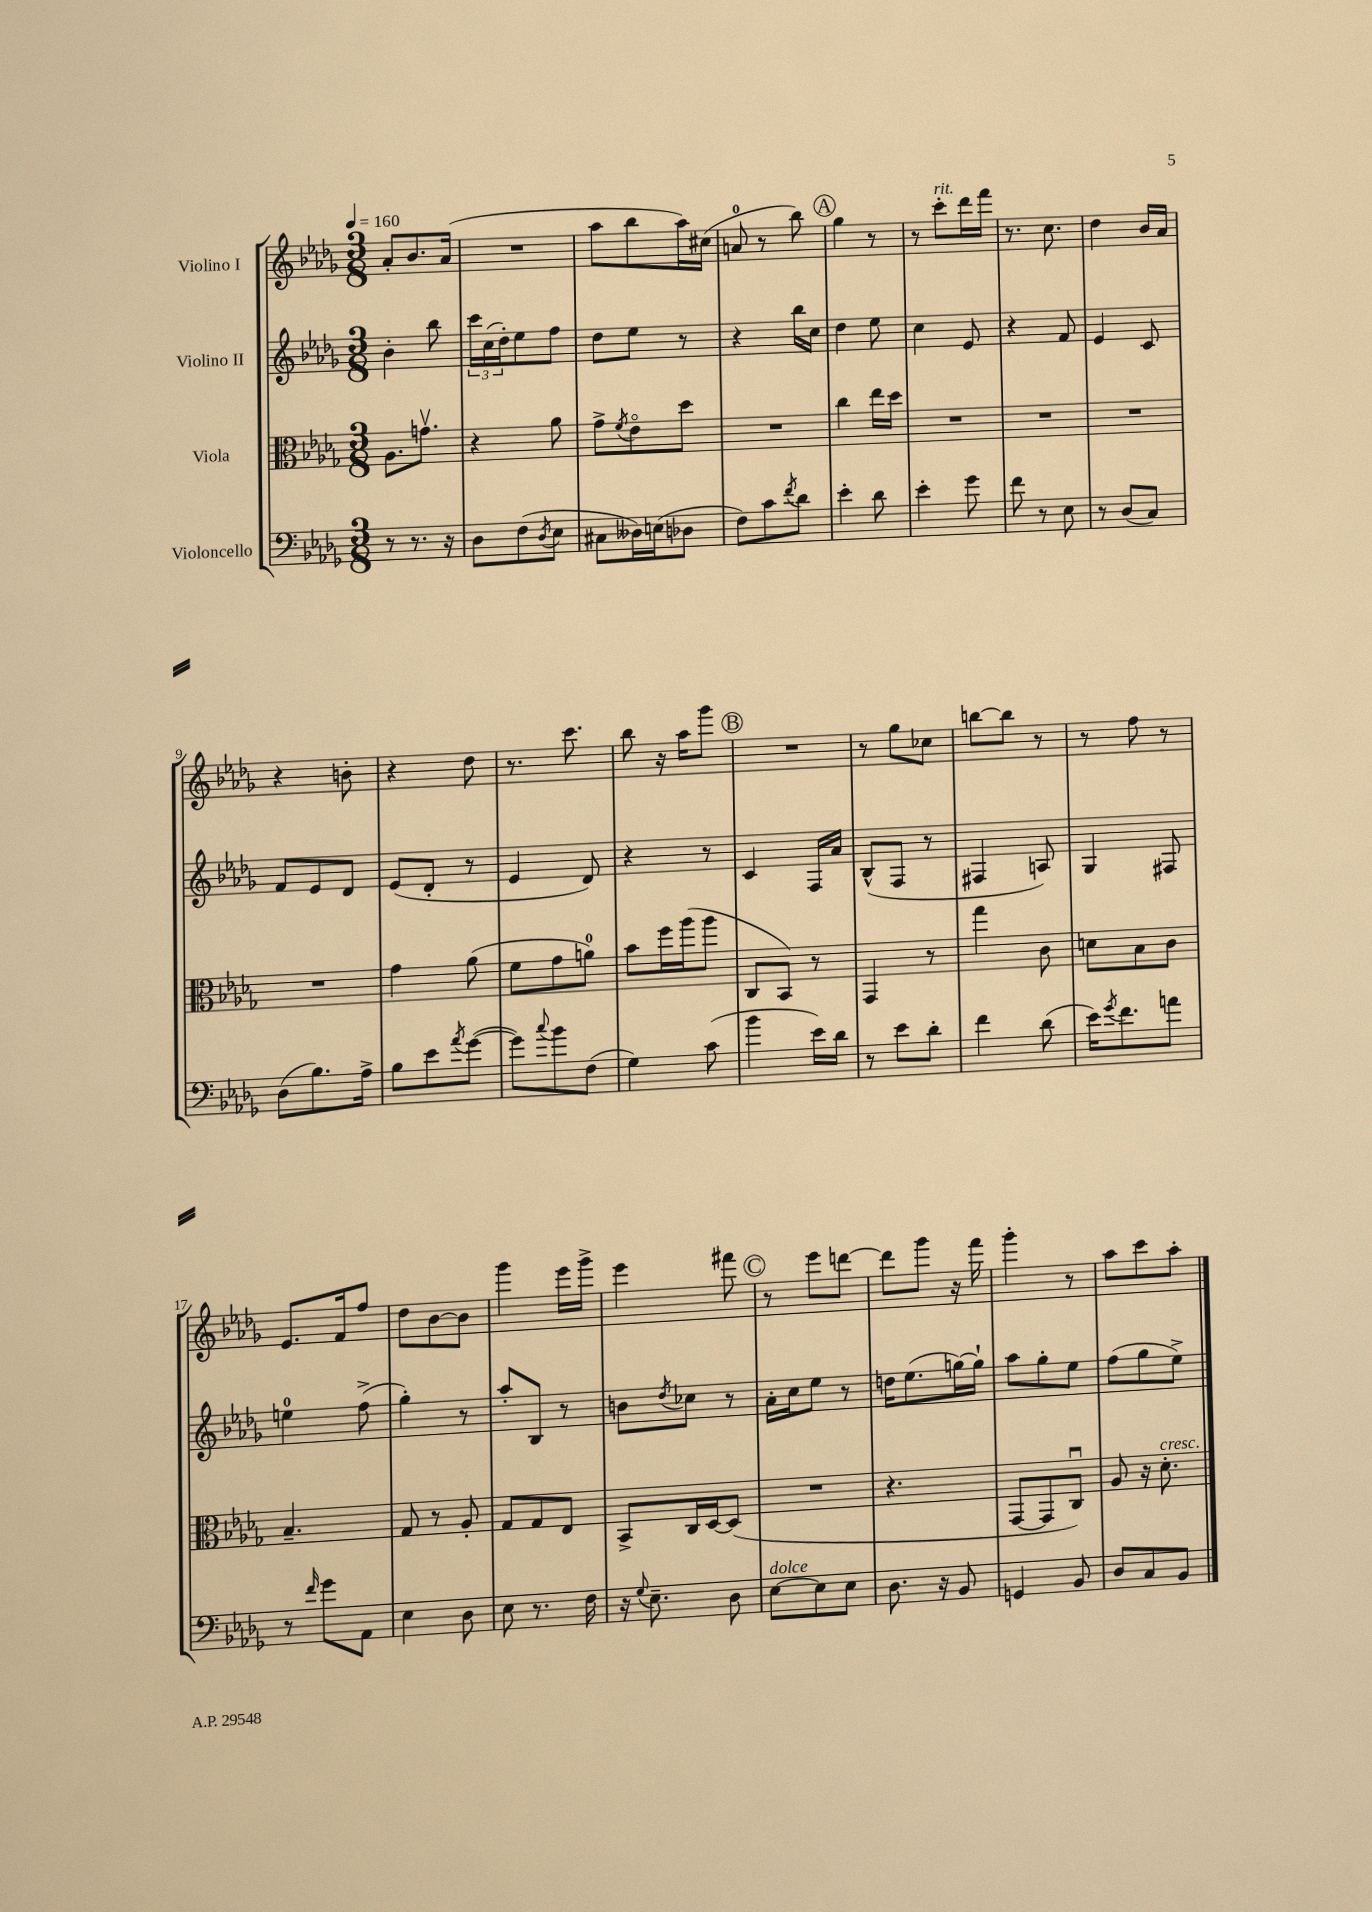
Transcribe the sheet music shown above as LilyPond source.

<<
\new StaffGroup <<
\new Staff = "s0" \with { instrumentName = "Violino I" } {
    \clef treble \key des \major \numericTimeSignature \time 3/8 \tempo 4 = 160
    aes'8-. bes'8. aes'16( |
    R4. |
    aes''8 bes''8 aes''16) cis''16( |
    a'8-0 r8 bes''8) |
    \mark \markup { \circle "A" } ges''4 r8 |
    r8 c'''8-.^\markup { \italic "rit." } des'''16 f'''16 |
    r8. c''8. |
    des''4 bes'16 aes'16 |
    r4 b'8-. |
    r4 des''8 |
    r8. c'''8. |
    bes''8 r16 aes''16 ges'''8 |
    \mark \markup { \circle "B" } R4. |
    r8 ges''8 ces''8 |
    b''8~ b''8 r8 |
    r8 f''8 r8 |
    ees'8. f'16 f''8 |
    des''8 bes'8~ bes'8 |
    ges'''4 ees'''16 ges'''16-> |
    ees'''4 fis'''8 |
    \mark \markup { \circle "C" } r8 ees'''8 d'''8~ |
    d'''8 ges'''8 r16 f'''16 |
    ges'''4-. r8 |
    aes''8 c'''8 aes''8-. \bar "|." |
}
\new Staff = "s1" \with { instrumentName = "Violino II" } {
    \clef treble \key des \major \numericTimeSignature \time 3/8
    bes'4-. bes''8 |
    \tuplet 3/2 { c'''16 c''16( des''16-.) } ees''8 f''8 |
    des''8 ees''8 r8 |
    r4 bes''16 c''16 |
    \mark \markup { \circle "A" } des''4 ees''8 |
    c''4 ees'8 |
    r4 f'8 |
    ees'4 c'8 |
    f'8 ees'8 des'8 |
    ees'8( des'8-. r8 |
    ees'4 des'8) |
    r4 r8 |
    \mark \markup { \circle "B" } c'4 f16 aes'16 |
    bes8-^( f8 r8 |
    fis4 a8) |
    ges4 fis8 |
    e''4-0 f''8->( |
    ges''4-.) r8 |
    aes''8-. bes8 r8 |
    b'8 \acciaccatura { des''8 } ces''8 r8 |
    \mark \markup { \circle "C" } aes'16-. c''16 ees''8 r8 |
    d''16 ees''8.( g''16~) g''16-! |
    aes''8 ges''8-. ees''8 |
    f''8( ges''8 ees''8->) \bar "|." |
}
\new Staff = "s2" \with { instrumentName = "Viola" } {
    \clef alto \key des \major \numericTimeSignature \time 3/8
    aes8. g'8.\upbow |
    r4 aes'8 |
    ges'8-> \acciaccatura { f'8 } ees'8\flageolet des''8 |
    R4. |
    \mark \markup { \circle "A" } c''4 ees''16 des''16 |
    R4. |
    R4. |
    R4. |
    R4. |
    ges'4 aes'8( |
    f'8 ges'8 a'8-0) |
    bes'8 f''16 aes''16( aes''8 |
    \mark \markup { \circle "B" } c8 bes,8) r8 |
    ges,4 r8 |
    ges''4 c'8 |
    d'8 bes8 c'8 |
    bes4.-- |
    ges8 r8 aes8-. |
    ges8 ges8 ees8 |
    bes,8-> c16 des16~ des8( |
    \mark \markup { \circle "C" } R4. |
    r4. |
    ges,8~ ges,8 c8\downbow) |
    aes8 r16 des'8.-.^\markup { \italic "cresc." } \bar "|." |
}
\new Staff = "s3" \with { instrumentName = "Violoncello" } {
    \clef bass \key des \major \numericTimeSignature \time 3/8
    r8 r8. r16 |
    des8 f8( \acciaccatura { des8 } ees8 |
    cis8 deses16) e16( des8 |
    f8) c'8 \acciaccatura { f'8 } des'8 |
    \mark \markup { \circle "A" } ees'4-. des'8 |
    ees'4-. ges'8 |
    f'8 r8 ees8 |
    r8 des8( c8) |
    des8( bes8.) aes16-> |
    bes8 ees'8 \acciaccatura { aes'8 } ges'8~( |
    ges'8) \appoggiatura { c''8 } bes'8 f8( |
    ges4) c'8( |
    \mark \markup { \circle "B" } bes'4 ees'16) des'16 |
    r8 ees'8 des'8-. |
    f'4 des'8( |
    ees'16) \acciaccatura { ges'8 } f'8. a'8 |
    r8 \grace { f'16 } ges'8 aes,8 |
    ees4 des8 |
    ees8 r8. f16 |
    r16 \appoggiatura { ges8 } ees8.-- des8 |
    \mark \markup { \circle "C" } ees8~^\markup { \italic "dolce" } ees8 ees8 |
    des8. r16 bes,8 |
    g,4 bes,8 |
    des8 c8 bes,8 \bar "|." |
}
>>
>>
